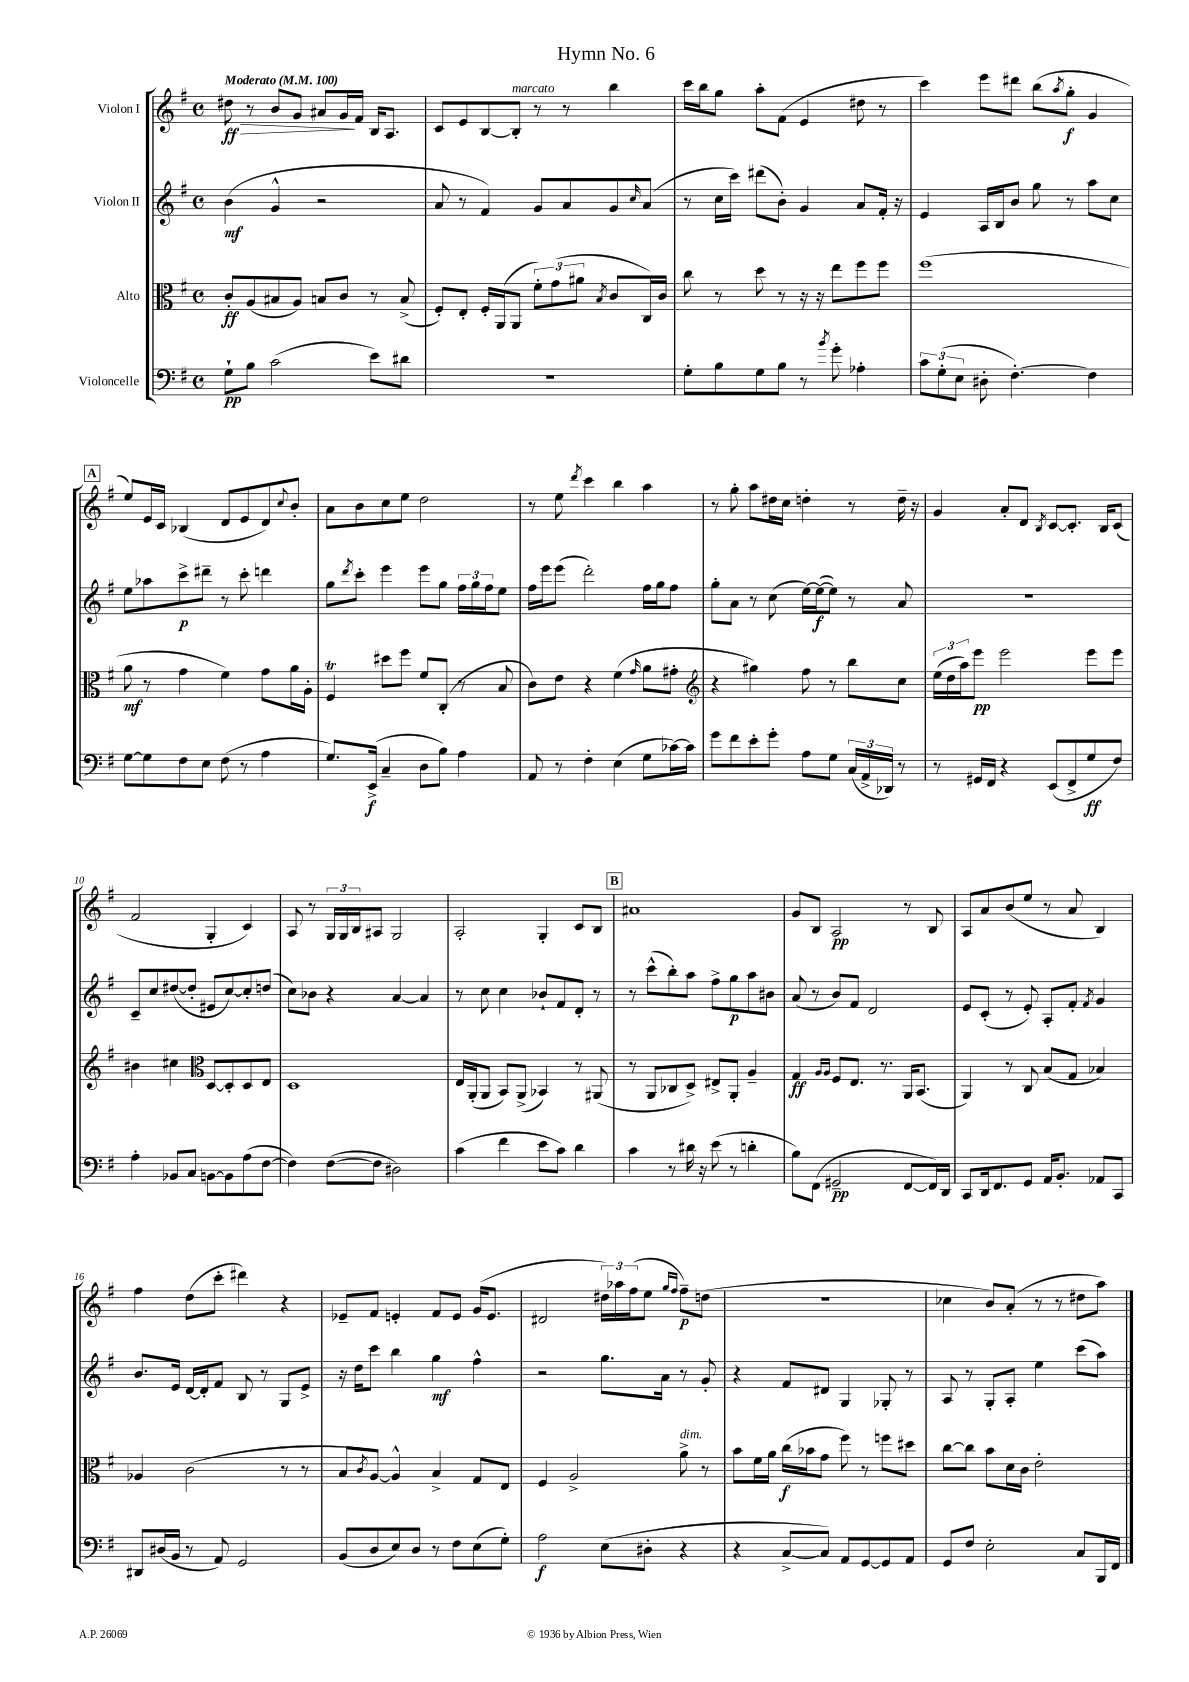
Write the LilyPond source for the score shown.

\header { title = "Hymn No. 6" }
<<
\new StaffGroup <<
\new Staff = "s0" \with { instrumentName = "Violon I" } {
    \clef treble \key g \major \defaultTimeSignature \time 4/4 \tempo "Moderato" 4 = 100
    dis''8\ff\> r8 b'8 g'8 ais'8 g'16\! fis'16 b16 a8. |
    c'8 e'8 b8~ b8-.^\markup { \italic "marcato" } r8 r8 b''4 |
    c'''16 b''16 g''8 a''8-. fis'8( e'4 dis''8 r8 |
    c'''4) e'''8 dis'''8 b''8( \acciaccatura { a''8 } g''8-.\f g'4 |
    \mark \markup { \box "A" } e''8) e'16 c'16 bes4( d'8 e'8 d'8) \appoggiatura { c''8 } b'8-. |
    a'8 b'8 c''8 e''8 d''2 |
    r8 e''8 \acciaccatura { d'''8 } c'''4 b''4 a''4 |
    r8 g''8-. a''8 dis''16 c''16 d''4-. r8 d''16-- r16 |
    g'4 a'8-. d'8 \acciaccatura { b8 } c'8~ c'8.-. b16 c'8( |
    fis'2 g4-. c'4) |
    a8 r8 \tuplet 3/2 { g16 g16 b16 } ais8 g2 |
    a2-. g4-. c'8 b8 |
    \mark \markup { \box "B" } ais'1 |
    g'8 b8 a2\pp r8 b8 |
    a8 a'8 b'8( e''8 r8 a'8 b4) |
    fis''4 d''8( c'''8-. dis'''4) r4 |
    ees'8-- fis'8 e'4-. fis'8 e'8 g'16( e'8. |
    dis'2 \tuplet 3/2 { dis''16) aes''16 fis''16( } e''8 \grace { g''16 fis''16 } fis''8--\p) d''8( |
    R1 |
    ces''4 b'8) a'8-.( r8 r8 dis''8 a''8) \bar "|." |
}
\new Staff = "s1" \with { instrumentName = "Violon II" } {
    \clef treble \key g \major \defaultTimeSignature \time 4/4
    b'4\mf( g'4-^ r2 |
    a'8 r8 fis'4) g'8 a'8 g'8 \grace { c''16 } a'8( |
    r8 c''16 c'''16) dis'''8( b'8-.) g'4 a'8 fis'16-. r16 |
    e'4 a16 b16 b'8 g''8 r8 a''8 c''8 |
    \mark \markup { \box "A" } e''8 aes''8 c'''8->\p dis'''8-- r8 c'''8-. d'''4 |
    g''8 \acciaccatura { d'''8 } c'''8-. e'''4 e'''8 g''8 \tuplet 3/2 { fis''16 g''16 fis''16 } e''8 |
    fis''16 e'''16 e'''8( d'''2-.) fis''16 g''16 fis''8 |
    g''8-. a'8 r8 c''8( e''16~) e''16~\f( e''8) r8 a'8 |
    R1 |
    c'8-- c''8 dis''8~( dis''8-. eis'8 c''8~) c''8-. d''8( |
    c''8) bes'8 r4 a'4~ a'4 |
    r8 c''8 c''4 bes'8-! fis'8 d'8-. r8 |
    \mark \markup { \box "B" } r8 c'''8-^( b''8-.) a''8 fis''8-> g''8\p a''8 bis'8 |
    a'8( r8 b'8) fis'8 d'2 |
    e'8 c'8-.( r8 e'8-.) a8-. fis'8-. \acciaccatura { fis'8 } g'4 |
    b'8. e'16 d'16~ d'16-. fis'8 b8 r8 g8 e'8-> |
    r16 d''16 c'''8 b''4 g''4\mf fis''4-^ |
    r2 g''8. a'16 r8 g'8-. |
    r4 fis'8 dis'8 g4 ges8-. r8 |
    a8 r8 g8-. a8-. e''4 c'''8( a''8) \bar "|." |
}
\new Staff = "s2" \with { instrumentName = "Alto" } {
    \clef alto \key g \major \defaultTimeSignature \time 4/4
    c'8-.\ff a8( bis8 a8) b8 c'8 r8 b8->( |
    fis8-.) e8-. fis16-. a,16( a,8 \tuplet 3/2 { fis'8-.) g'8( ais'8 } \acciaccatura { b8 } c'8 c16) c'16 |
    c''8 r8 d''8 r8 r16 r16 e''8 fis''8 fis''8 |
    fis''1( |
    \mark \markup { \box "A" } a'8\mf r8 g'4 fis'4) g'8 a'16 a16-. |
    fis4\trill dis''8 fis''8 fis'8 c8-.( r8 b8 |
    c'8) e'8 r4 fis'4( \grace { g'16 } a'8 gis'8-. |
    \clef treble r4 gis''4) fis''8 r8 b''8 c''8 |
    \tuplet 3/2 { e''16( d''16 a''16) } e'''8\pp e'''2 e'''8 e'''8 |
    bis'4 cis''4 \clef alto d8~ d8-. d8 e8 |
    d1 |
    e16 a,16-.( a,8 b,8) a,8->( bes,4) r8 ais,8( |
    \mark \markup { \box "B" } r8 a,8 ces8 d8->) eis8-> a,8-. a4-- |
    g4\ff \grace { a16 a16 } fis8 e8. r8. a,16 b,8.( |
    a,4) r8 c8 b8( g8 bes4) |
    aes4 c'2( r8 r8 |
    b8 \acciaccatura { c'8 } a8~) a4-^ b4-> g8 e8 |
    fis4 a2-> a'8->^\markup { \italic "dim." } r8 |
    b'8 fis'16 a'16 c''16\f( bes'16 g'8 fis''8) r8 f''8 dis''8 |
    c''8~ c''8 b'8 d'16 c'16 e'2-. \bar "|." |
}
\new Staff = "s3" \with { instrumentName = "Violoncelle" } {
    \clef bass \key g \major \defaultTimeSignature \time 4/4
    g8-!\pp b8 c'2( e'8) dis'8 |
    r1 |
    g8-. b8 g8 b8 r8 \acciaccatura { b'8 } g'8-. aes4-. |
    \tuplet 3/2 { c'8 g8-.( e8 } dis8-. fis4.~-.) fis4 |
    \mark \markup { \box "A" } g8~ g8 fis8 e8 fis8( r8 a4 |
    g8.) e,16->\f( c4-- d8 b8) a4 |
    a,8 r8 fis4-. e4( g8 ces'16~) ces'16 |
    g'8 fis'8 e'8-. g'8-. a8 g8 \tuplet 3/2 { c16( a,16-> des,16) } r8 |
    r8 gis,16 fis,16 r4 e,8( fis,8-> g8\ff fis8) |
    a4-. bes,8 c8 b,8~ b,8 a8( fis8~ |
    fis4) fis8~( fis8 dis2) |
    c'4( fis'4 e'8 c'8) d'4 |
    \mark \markup { \box "B" } c'4 r8 dis'16 r16 e'8( r8 d'4-. |
    b8) fis,8( gis,2--\pp fis,8~ fis,16) d,16 |
    c,8 d,16 fis,8. g,8 a,16 b,8.-. aes,8 c,8 |
    dis,8 dis16( b,16 r8 a,8) g,2 |
    b,8( d8 e8) d8 r8 fis8 e8( g8-.) |
    a2\f e8( dis8-. r4 |
    r4 c8~-> c8) a,8 g,8~ g,8 a,8 |
    g,8 fis8 e2-. c8 b,,16 fis,16 \bar "|." |
}
>>
>>
